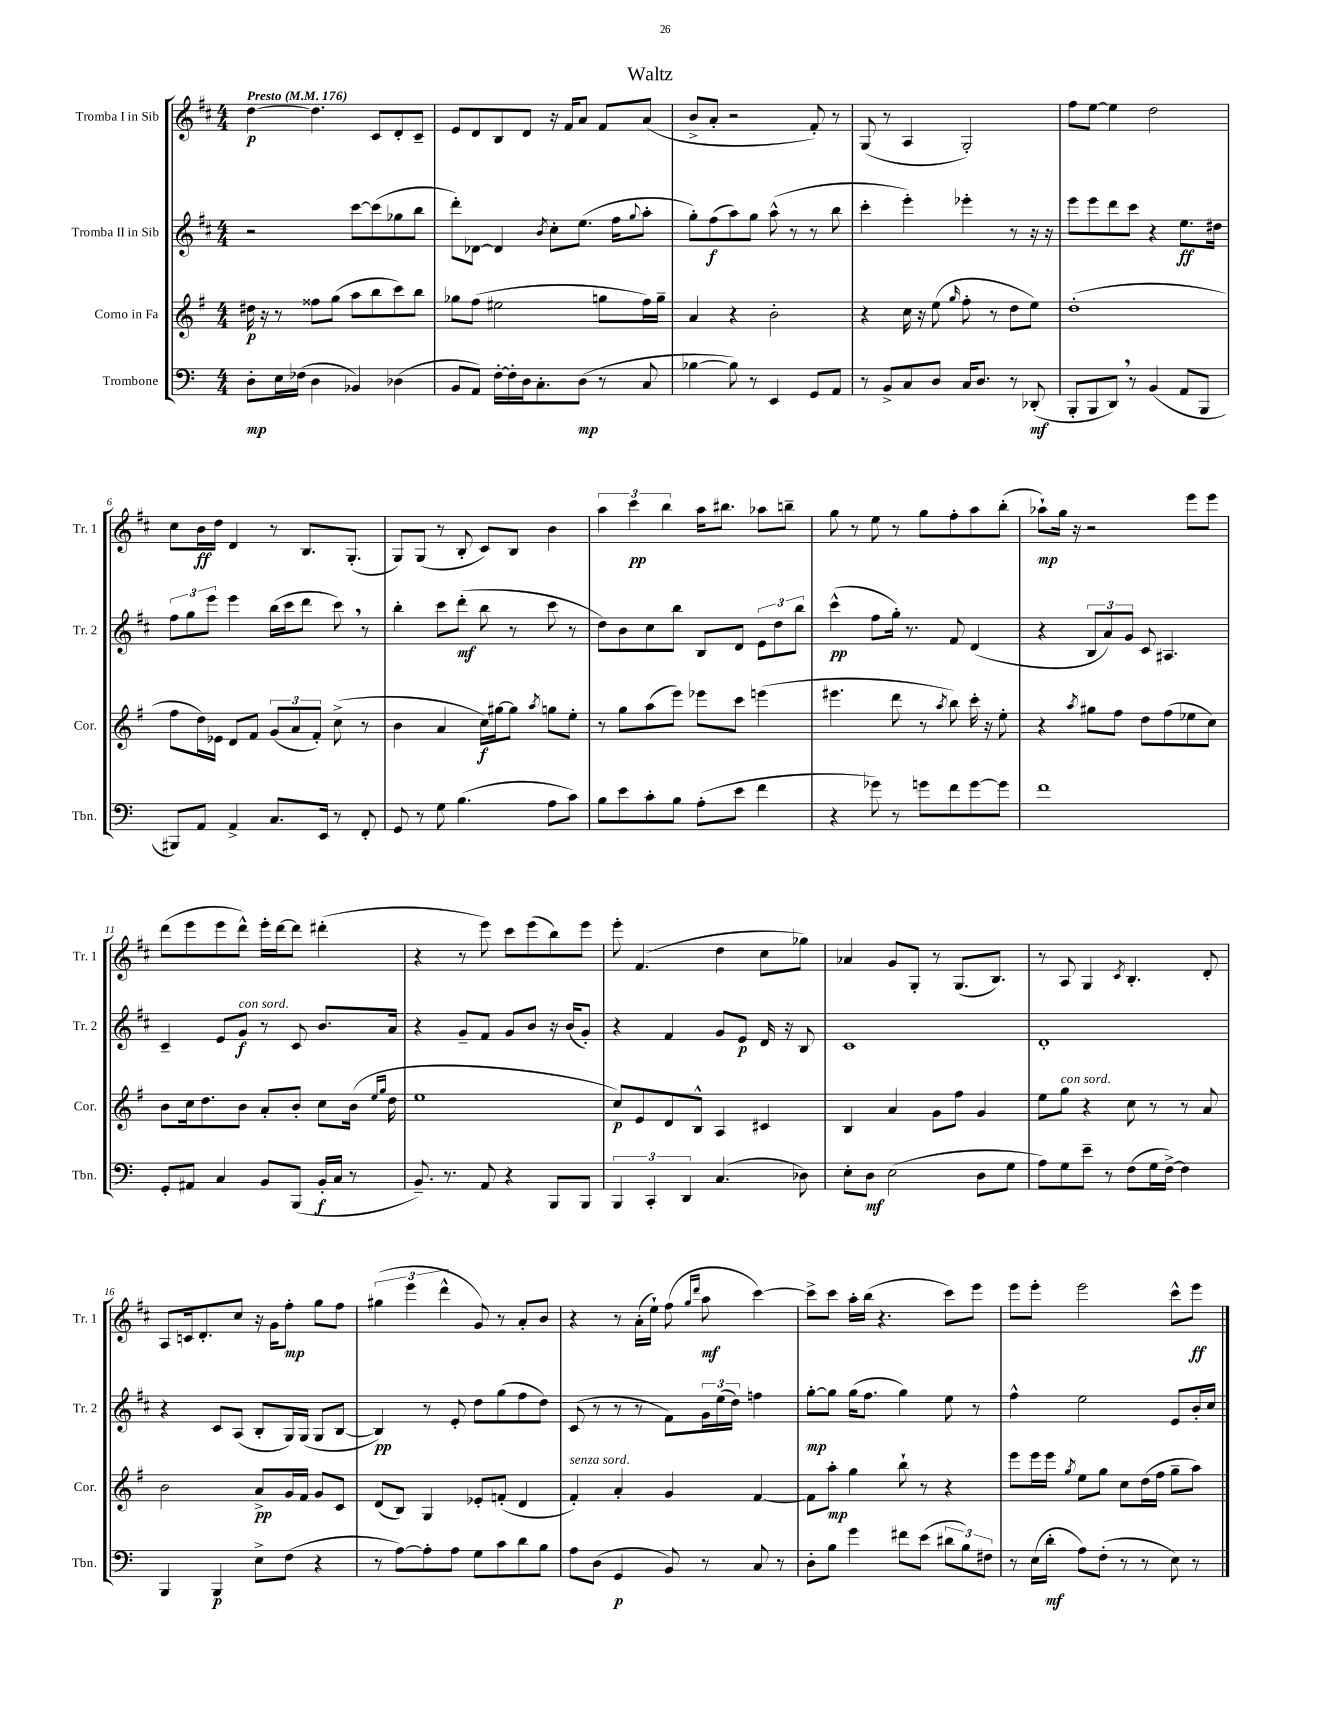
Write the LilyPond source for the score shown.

\header { title = "Waltz" }
<<
\new StaffGroup <<
\new Staff = "s0" \with { instrumentName = "Tromba I in Sib" shortInstrumentName = "Tr. 1" } {
    \clef treble \key d \major \numericTimeSignature \time 4/4 \tempo "Presto" 4 = 176
    d''4~\p d''4. cis'8 d'8-. cis'8-- |
    e'8 d'8 b8 d'8 r16 fis'16 a'8 fis'8 a'8( |
    b'8-> a'8-. r2 fis'8-.) r8 |
    g8( r8 a4 g2-.) |
    fis''8 e''8~ e''4 d''2 |
    cis''8 b'16\ff d''16 d'4 r8 b8. g8.-.( |
    g8) g8( r8 b8-. cis'8) b8 b'4 |
    \tuplet 3/2 { a''4 cis'''4\pp b''4 } a''16 bis''8. aes''8 b''8-- |
    g''8 r8 e''8 r8 g''8 fis''8-. a''8 b''8-.( |
    aes''8-!\mp) g''16 r16 r2 e'''8 e'''8 |
    d'''8( e'''8 e'''8 d'''8-^) e'''16-. d'''16~ d'''8 dis'''4-.( |
    r4 r8 e'''8) cis'''8 e'''8( b''8) e'''8 |
    e'''8-. fis'4.( d''4 cis''8 ges''8) |
    aes'4 g'8 g8-. r8 g8.( b8.) |
    r8 a8 g4 \acciaccatura { cis'8 } b4.-. d'8-. |
    a8 c'16 d'8.-. cis''8 r16 g'16 fis''8-.\mp g''8 fis''8 |
    \tuplet 3/2 { gis''4( e'''4 d'''4-^ } g'8) r8 a'8-. b'8 |
    r4 r8 a'16-.( e''16-!) fis''8( \grace { g''16 d'''16 } a''8\mf cis'''4~) |
    cis'''8-> cis'''8 a''16-. b''16( r4. cis'''8) e'''8 |
    e'''8 e'''8-. e'''2 cis'''8-^ e'''8\ff \bar "|." |
}
\new Staff = "s1" \with { instrumentName = "Tromba II in Sib" shortInstrumentName = "Tr. 2" } {
    \clef treble \key d \major \numericTimeSignature \time 4/4
    r2 cis'''8~ cis'''8( ges''8 b''8 |
    d'''8-.) des'8~ des'4 \acciaccatura { b'8 } cis''8-. e''8.( fis''16 \appoggiatura { g''8 } a''8-. |
    g''8-.) fis''8\f( a''8) g''8 a''8-^( r8 r8 b''8 |
    cis'''4-. e'''4-.) ees'''4-. r8 r16 r16 |
    e'''8 e'''8 d'''8 cis'''8 r4 e''8.\ff dis''16 |
    \tuplet 3/2 { fis''8 g''8 e'''8 } e'''4 b''16( cis'''16 d'''8 cis'''8) \breathe r8 |
    b''4-. cis'''8 d'''8-.\mf( b''8 r8 cis'''8 r8 |
    d''8) b'8 cis''8 b''8 b8 d'8 \tuplet 3/2 { e'8 d''8 b''8 } |
    cis'''4-^\pp( fis''8 g''16-.) r8. fis'8 d'4( |
    r4 \tuplet 3/2 { b8 a'8) g'8 } cis'8 ais4. |
    cis'4-- e'8 g'8\f^\markup { \italic "con sord." } r8 cis'8 b'8. a'16 |
    r4 g'8-- fis'8 g'8 b'8 r16 b'16( g'8-.) |
    r4 fis'4 g'8 e'8\p d'16 r16 b8 |
    cis'1 |
    d'1-. |
    r4 cis'8 a8( b8-. g16) g16( g8 b8~ |
    b4\pp) r8 e'8-. d''8 g''8( fis''8 d''8) |
    cis'8( r8 r8 r8 fis'8) \tuplet 3/2 { g'16 e''16( d''16) } f''4 |
    g''8~-.\mp g''8 g''16( fis''8. g''4) e''8 r8 |
    fis''4-^ e''2 e'8 b'16-. cis''16 \bar "|." |
}
\new Staff = "s2" \with { instrumentName = "Corno in Fa" shortInstrumentName = "Cor." } {
    \clef treble \key g \major \numericTimeSignature \time 4/4
    dis''16\p r16 r8 fisis''8 g''8( a''8 b''8 c'''8) b''8 |
    ges''8 fis''8( eis''2 g''8 fis''16) g''16-- |
    a'4 r4 b'2-. |
    r4 c''16 r16 e''8( \grace { g''16 } fis''8-. r8 d''8 e''8) |
    d''1-.( |
    fis''8 d''16) ees'16 d'8 fis'8 \tuplet 3/2 { g'8( a'8 fis'8-.) } c''8->( r8 |
    b'4 a'4 c''16\f) gis''16~ gis''8 \acciaccatura { a''8 } g''8 e''8-. |
    r8 g''8 a''8( e'''8) ees'''8 c'''8 e'''4( |
    eis'''4. d'''8 r8 \acciaccatura { a''8 } b''8) c'''16-. r16 e''8-. |
    r4 \acciaccatura { a''8 } gis''8 fis''8 d''8 fis''8( ees''8 c''8) |
    b'8 c''16 d''8. b'8 a'8-. b'8-. c''8 b'16( \grace { e''16 g''16 } d''16 |
    e''1 |
    c''8\p) e'8 d'8 b8-^ a4 cis'4 |
    b4 a'4 g'8 fis''8 g'4 |
    e''8 g''8^\markup { \italic "con sord." } r4 c''8 r8 r8 a'8 |
    b'2 a'8->\pp g'16 fis'16 g'8 c'8 |
    d'8( b8) g4 ees'8-. f'8-.( d'4 |
    fis'4-.^\markup { \italic "senza sord." }) a'4-. g'4 fis'4~ |
    fis'8 a''8-.\mp g''4 b''8-! r8 r4 |
    e'''8 e'''16 e'''16 \acciaccatura { g''8 } e''8 g''8 c''8 d''16( fis''16 g''8-- a''8) \bar "|." |
}
\new Staff = "s3" \with { instrumentName = "Trombone" shortInstrumentName = "Tbn." } {
    \clef bass \key c \major \numericTimeSignature \time 4/4
    d8-.\mp e16 fes16( d4 bes,4) des4( |
    b,8 a,8) f16~-. f16-. d16 c8.-. d8\mp( r8 c8 |
    bes4~ bes8) r8 e,4 g,8 a,8 |
    r8 b,8-> c8 d8 c16 d8. r8 des,8-.\mf( |
    b,,8-. b,,8 d,8) \breathe r8 b,4( a,8 b,,8 |
    bis,,8) a,8 a,4-> c8. e,16 r8 f,8-. |
    g,8 r8 g8 b4.( a8 c'8) |
    b8 e'8 c'8-. b8 a8-.( e'8 f'4 |
    r4 ges'8) r8 g'8 f'8 g'8~ g'8 |
    f'1 |
    g,8-. ais,8 c4 b,8 b,,8( b,16-.\f c16 r8 |
    b,8.--) r8. a,8 r4 b,,8 b,,8 |
    \tuplet 3/2 { b,,4 c,4-. d,4 } c4.( des8) |
    e8-. d8\mf e2( d8 g8 |
    a8) g8 e'8-- r8 f8( g16 f16~->) f4 |
    b,,4 b,,4\p e8-> f8( r4 |
    r8 a8~) a8-. a8 g8 c'8 d'8 b8 |
    a8 d8( g,4\p b,8) r8 c8 r8 |
    d8-. b8 g'4 fis'8 e'8( \tuplet 3/2 { dis'8 b8) fis8 } |
    r8 e16( d'16-.\mf a8) f8-.( r8 r8 e8) r8 \bar "|." |
}
>>
>>
